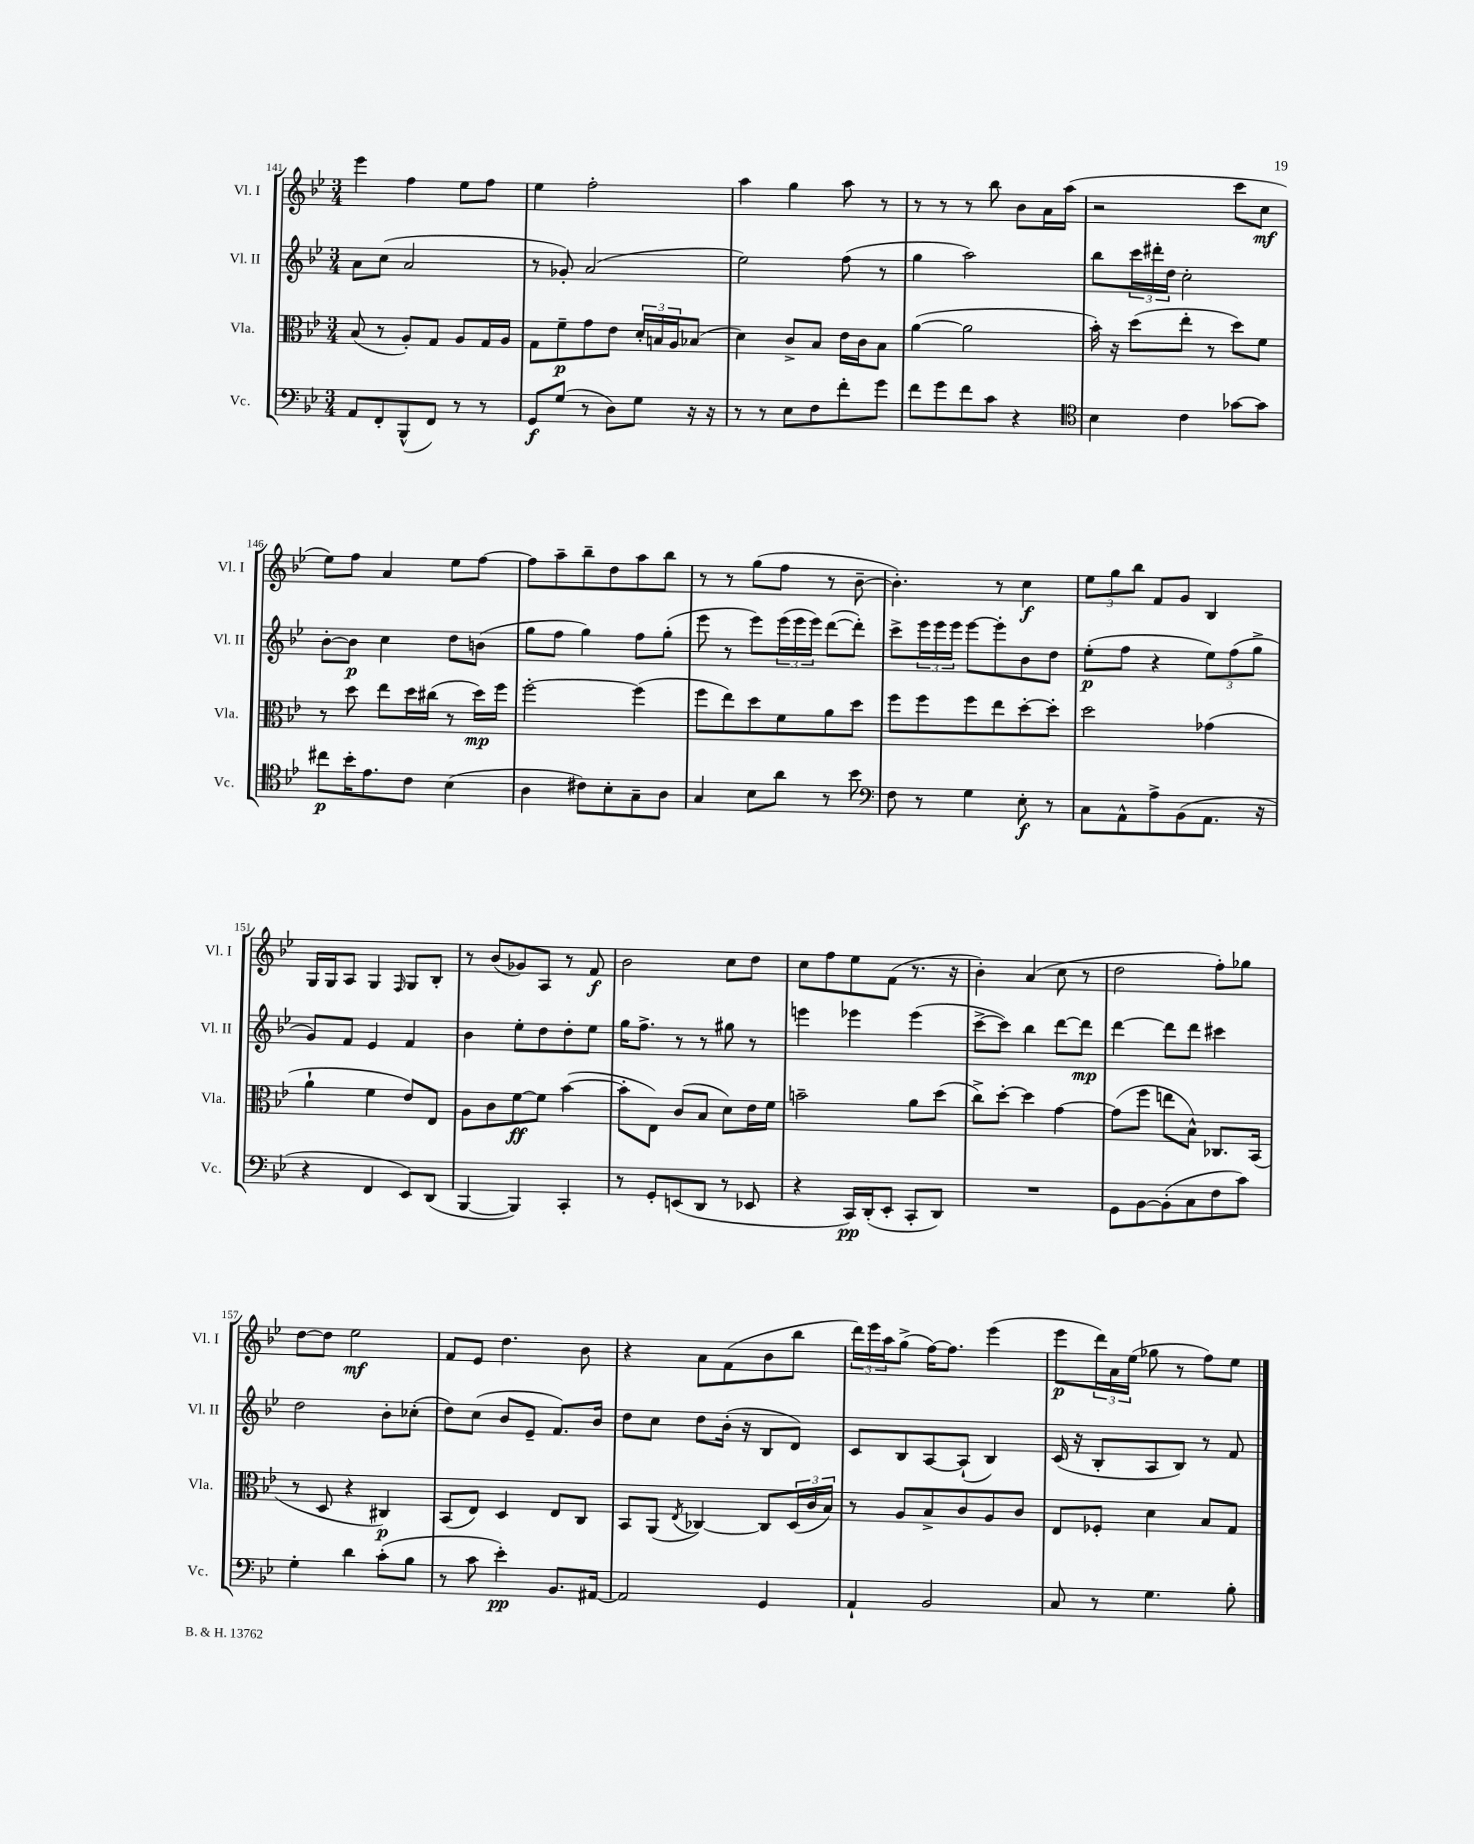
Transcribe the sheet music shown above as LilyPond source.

<<
\new StaffGroup <<
\new Staff = "s0" \with { instrumentName = "Vl. I" shortInstrumentName = "Vl. I" } {
    \clef treble \key bes \major \numericTimeSignature \time 3/4
    ees'''4 f''4 ees''8 f''8 |
    ees''4 f''2-. |
    a''4 g''4 a''8 r8 |
    r8 r8 r8 bes''8 bes'8 a'16 a''16( |
    r2 c'''8 c''8\mf |
    ees''8) f''8 a'4 ees''8 f''8~ |
    f''8 a''8-- bes''8-- d''8 a''8 bes''8 |
    r8 r8 g''8( f''8 r8 bes'8~-- |
    bes'4.-.) r8 c''4\f |
    \tuplet 3/2 { ees''8 g''8 bes''8 } f'8 g'8 bes4 |
    g16 g16 a8 g4 \grace { f16 } g8 bes8-. |
    r8 bes'8( ges'8) a8 r8 f'8\f |
    bes'2 c''8 d''8 |
    c''8 f''8 ees''8 f'8( r8. r16 |
    bes'4-.) a'4( c''8 r8 |
    d''2 f''8-.) ges''8 |
    d''8~ d''8 ees''2\mf |
    f'8 ees'8 d''4. bes'8 |
    r4 a'8 f'8( bes'8 bes''8 |
    \tuplet 3/2 { d'''16) ees'''16 a''16 } g''8->( f''16~) f''8. ees'''4( |
    ees'''8\p \tuplet 3/2 { d'''16) a'16 ees''16( } ges''8 r8 f''8) ees''8 \bar "|." |
}
\new Staff = "s1" \with { instrumentName = "Vl. II" shortInstrumentName = "Vl. II" } {
    \clef treble \key bes \major \numericTimeSignature \time 3/4
    a'8 c''8( a'2 |
    r8 ges'8-.) a'2( |
    ees''2) f''8( r8 |
    g''4 a''2) |
    bes''8 \tuplet 3/2 { c'''16 dis'''16-. d''16 } c''2-. |
    bes'8~-. bes'8\p c''4 d''8 b'8( |
    g''8 f''8 g''4) f''8 g''8-.( |
    ees'''8 r8 ees'''8) \tuplet 3/2 { ees'''16( ees'''16 ees'''16) } d'''8~( d'''8-.) |
    c'''8-> \tuplet 3/2 { ees'''16 ees'''16 ees'''16 } ees'''8~ ees'''8-. bes'8 d''8 |
    ees''8-.\p( f''8 r4 \tuplet 3/2 { ees''8) f''8( g''8-> } |
    g'8) f'8 ees'4 f'4 |
    bes'4 ees''8-. d''8 d''8-. ees''8 |
    g''16 f''8.-> r8 r8 gis''8 r8 |
    e'''4 ees'''4 ees'''4( |
    c'''8~-> c'''8) bes''4 d'''8~ d'''8\mp |
    d'''4~ d'''8 d'''8 cis'''4 |
    d''2 bes'8-. ces''8-.( |
    d''8) c''8( bes'8 ees'8-- f'8.) bes'16 |
    d''8 c''8 d''8 bes'16-.( r16 bes8 d'8) |
    c'8 bes8 a8~ a8-!( bes4) |
    c'16( r16 bes8-. a8 bes8) r8 f'8 \bar "|." |
}
\new Staff = "s2" \with { instrumentName = "Vla." shortInstrumentName = "Vla." } {
    \clef alto \key bes \major \numericTimeSignature \time 3/4
    bes8( r8 a8-.) g8 a8 g16 a16 |
    g8 f'8--\p g'8 ees'8 \tuplet 3/2 { d'16-. b16 a16 } bes8( |
    d'4) c'8-> bes8 ees'16 c'16 bes8 |
    a'4~( a'2 |
    bes'16-.) r16 d''8( ees''8-. r8 d''8) f'8 |
    r8 d''8 ees''8 d''16 cis''16( r8 d''16\mp) f''16 |
    f''2~-. f''4( |
    f''8 ees''8) d''8 f'8 a'8 d''8 |
    f''8 f''8 f''8 ees''8 d''8~-. d''8-. |
    d''2 ges'4( |
    a'4-! f'4 ees'8) ees8 |
    a8 c'8 f'8~\ff f'8 bes'4~( |
    bes'8-. ees8) c'8( bes8 d'8) ees'16 f'16 |
    b'2-- a'8 d''8( |
    c''8->) d''8~-. d''4 g'4~ |
    g'8( f''8 e''8 bes8-^) ces8. bes,16( |
    r8 d8 r4 cis4\p) |
    bes,8( ees8) d4 ees8 c8 |
    bes,8 a,8( \acciaccatura { ees8 } ces4~) ces8 \tuplet 3/2 { d16( c'16 bes16) } |
    r8 a8 bes8-> c'8 a8 c'8 |
    ees8 fes8-. d'4 bes8 g8 \bar "|." |
}
\new Staff = "s3" \with { instrumentName = "Vc." shortInstrumentName = "Vc." } {
    \clef bass \key bes \major \numericTimeSignature \time 3/4
    a,8 f,8-. bes,,8-^( f,8) r8 r8 |
    g,8\f g8( r8 d8) g8 r16 r16 |
    r8 r8 ees8 f8 f'8-. g'8 |
    f'8 g'8 f'8 c'8 r4 |
    \clef tenor bes4 c'4 ges'8~ ges'8 |
    cis''8\p bes'16-. ees'8. c'8 bes4( |
    a4 cis'8) bes8-. g8-- a8 |
    g4 bes8 a'8 r8 bes'8 |
    \clef bass f8 r8 g4 ees8-.\f r8 |
    c8 a,8-^ a8-> bes,8( a,8. r16 |
    r4 f,4 ees,8) d,8( |
    bes,,4~ bes,,4) c,4-. |
    r8 g,8-. e,8( d,8 r8 ees,8 |
    r4 c,16\pp) d,16-.( ees,8-. c,8-. d,8) |
    R2. |
    g,8 bes,8~ bes,8-.( c8 f8 c'8) |
    g4-. d'4 c'8-.( bes8 |
    r8 c'8 ees'4-.\pp) bes,8. ais,16~ |
    ais,2 g,4 |
    a,4-! bes,2 |
    c8 r8 g4. bes8-. \bar "|." |
}
>>
>>
\layout { \context { \Score currentBarNumber = #141 } }
